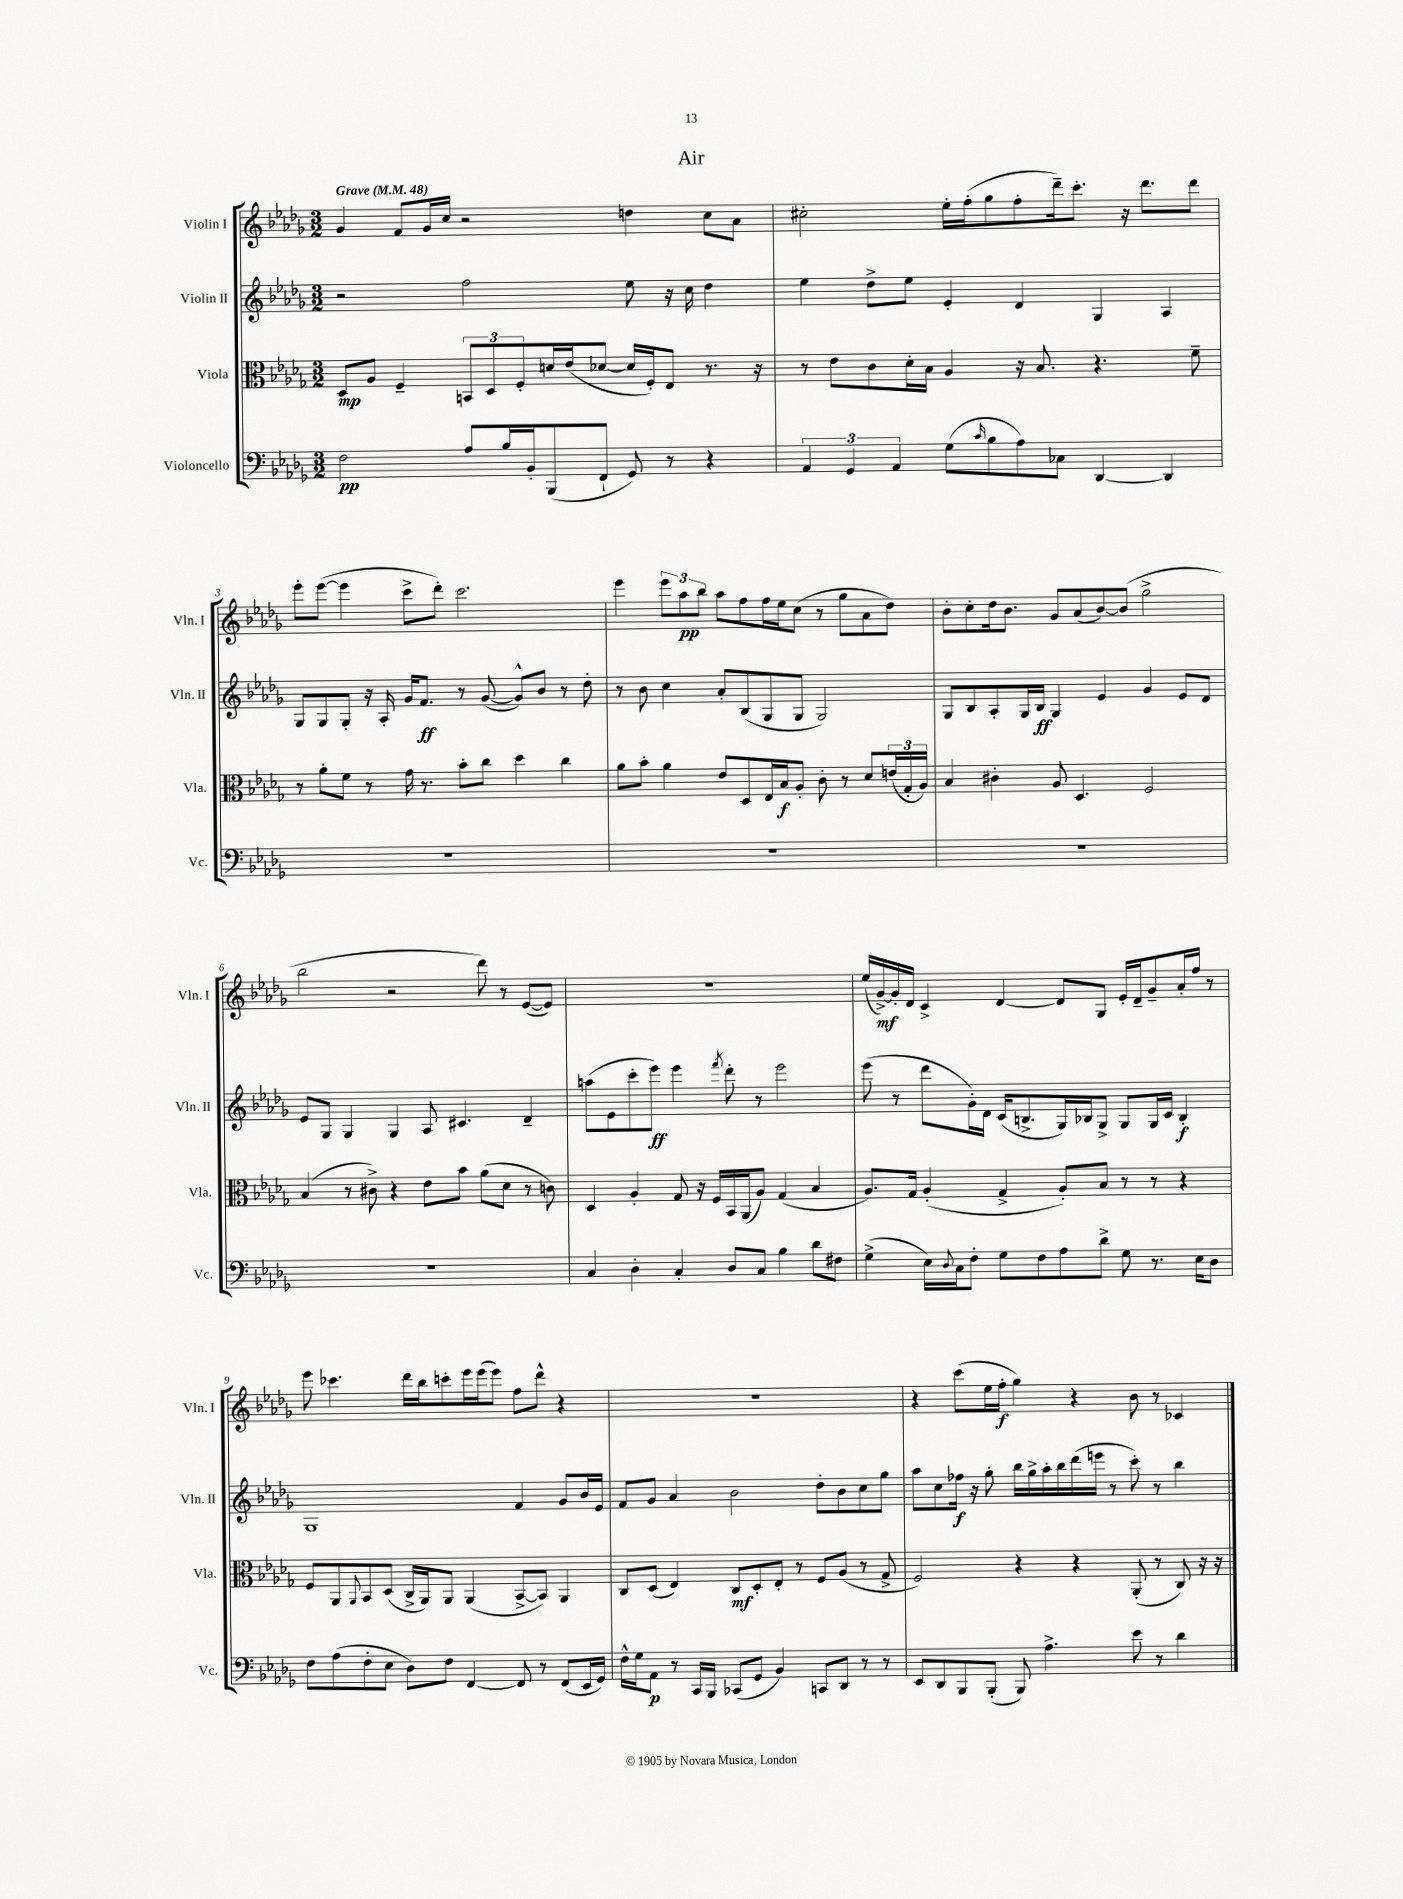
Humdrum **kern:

**kern	**kern	**kern	**kern
*staff4	*staff3	*staff2	*staff1
*clefF4	*clefC3	*clefG2	*clefG2
*k[b-e-a-d-g-]	*k[b-e-a-d-g-]	*k[b-e-a-d-g-]	*k[b-e-a-d-g-]
*M3/2	*M3/2	*M3/2	*M3/2
*MM48	*MM48	*MM48	*MM48
2F	8D-	2r	4g-
.	8A-	.	.
.	4F~	.	8f
.	.	.	16g-
.	.	.	16cc
8A-	12BB	2ff	2r
.	12D-	.	.
16B-	.	.	.
.	12F'	.	.
16BB-'	.	.	.
(8BBB-	16d	.	.
.	(16e-	.	.
8FF`	[8d-	.	.
8GG-)	16d-]	8ee-	4dd
.	16F')	.	.
8r	8E-	16r	.
.	.	16cc	.
4r	8.r	4dd-	8cc
.	.	.	8a-
.	16r	.	.
=	=	=	=
6AA-	8r	4ee-	2cc#'
.	8e-	.	.
6GG-	.	.	.
.	8c	8dd-^	.
6AA-	.	.	.
.	16d-'	8ee-	.
.	16B-	.	.
(8G-	4A-	4e-'	16ee-'
.	.	.	(16ff'
16qqc	.	.	.
8B-	.	.	8gg-
8A-)	16r	4d-	8ff'
.	8.B-	.	.
8C-	.	.	16ddd-~)
.	.	.	8.ccc'
[4DD-	4.r	4G-	.
.	.	.	16r
.	.	.	8.ddd-
4DD-]	.	4A-	.
.	8f~	.	8ddd-
=	=	=	=
1.r	8r	8G-	8eee-'
.	8a-'	8G-	([8eee-
.	8f	8G-'	4eee-]
.	8r	16r	.
.	.	16A-'	.
.	16g-	16g-	8ccc^
.	8.r	8.f	.
.	.	.	8ddd-')
.	8b-'	8r	2.ccc
.	8cc	([8g-	.
.	4dd-	8g-^^])	.
.	.	8b-	.
.	4cc	8r	.
.	.	8dd-'	.
=	=	=	=
1.r	8a-	8r	4eee-
.	8b-'	8b-	.
.	4a-	4cc	12eee-
.	.	.	12aa-
.	.	.	12bb-
.	8e-	8a-'	8aa-
.	8D-	(8B-	8ff
.	16E-	8G-	16ff
.	16B-	.	16ee-
.	8A-'	8G-	(8cc
.	8c'	2G-)	8r
.	8r	.	8gg-
.	8d-	.	8a-
.	(24e	.	8dd-)
.	24G-'	.	.
.	24A-)	.	.
=	=	=	=
1.r	4B-	8G-	8b-'
.	.	8B-	8cc'
.	4c#'	8A-'	16dd-
.	.	.	8.b-
.	.	16G-	.
.	.	16B-	.
.	8A-	4G-	8g-
.	4.D-	.	(8a-
.	.	4e-	[8b-)
.	.	.	(8b-]
.	2F	4g-	2gg-^
.	.	8e-	.
.	.	8d-	.
=	=	=	=
1.r	(4B-	8e-	2bb-
.	.	8G-	.
.	8r	4G-	.
.	8c#^)	.	.
.	4r	4G-	2r
.	8e-	8A-	.
.	8b-	4.c#	.
.	(8a-	.	8ddd-)
.	8d-	.	8r
.	8r	4d-~	([8e-
.	8c)	.	8e-])
=	=	=	=
4C	4D-	(8aa	1.r
.	.	8e-	.
4D-'	4A-'	8ccc'	.
.	.	8eee-)	.
4C'	8G-	4eee-	.
.	16r	.	.
.	16F	.	.
.	.	8qfff	.
8D-	16BB-	8ddd-'	.
.	(16AA-	.	.
8C	8A-)	8r	.
4B-	(4G-	2eee-	.
8d-	4B-	.	.
8F#	.	.	.
=	=	=	=
(4G-^	8.A-)	(8eee-	(16ee-
.	.	.	[16g-^)
.	.	8r	16g-']
.	16G-	.	16d-
16E-)	(4A-'	8ddd-	4c^
8qqD-	.	.	.
16C	.	.	.
8F'	.	16g-')	.
.	.	16d-	.
8G-	4G-^	(16c	[4d-
.	.	8.B^	.
8F	.	.	.
8A-	8A-')	16G-)	8d-]
.	.	16B-	.
8d-^	8B-	8G-^	8G-
8G-	8r	8G-	16e-'
.	.	.	16d-~
8.r	8r	16G-	8g-~
.	.	16c	.
.	4r	4B-'	16a-'
16E-	.	.	16ff
8D-	.	.	8r
=	=	=	=
8F	8F	1G-	8eee-
(8A-	8AA-	.	4.ccc-
.	8qqAA-	.	.
8F'	8BB-	.	.
8E-	(8D-	.	.
8D-)	16C^	.	16ddd-
.	16AA-)	.	16bb-
8F	8AA-	.	8ccc'
[4FF	(4AA-	.	16eee-
.	.	.	(16eee-
.	.	.	8eee-)
8FF]	[8BB-^	4f	8ff
8r	8BB-])	.	8ddd-^^
(8FF	4AA-	8g-	4r
16EE-	.	16b-	.
16GG-)	.	16e-	.
=	=	=	=
16F^^	8C	8f	1.r
16G-	.	.	.
8AA-	(8D-	8g-	.
8r	4E-)	4a-	.
16CC	.	.	.
16BBB-	.	.	.
(8CC-	8C	2b-	.
8GG-	8D-'	.	.
4BB-)	8E-'	.	.
.	8r	.	.
8CC	8F	8dd-'	.
8DD-	(8A-	8b-	.
8r	8r	8cc	.
8r	8G-^	8gg-	.
=	=	=	=
8EE-	2F)	8aa-	4r
8DD-	.	8cc	.
8BBB-	.	16ff-	(8ccc
.	.	16r	.
(8BBB-'	.	8gg-'	16ee-
.	.	.	16ff'
8BBB-)	4r	16bb-	4gg-)
.	.	16gg-^	.
4.A-^	.	16aa-'	.
.	.	16bb-	.
.	4r	(16ddd-	4r
.	.	16eee	.
.	.	8r	.
8e-	(8AA-'	8ccc')	8b-
8r	8r	8r	8r
4d-	8C)	4bb-	4c-
.	16r	.	.
.	16r	.	.
==	==	==	==
*-	*-	*-	*-
